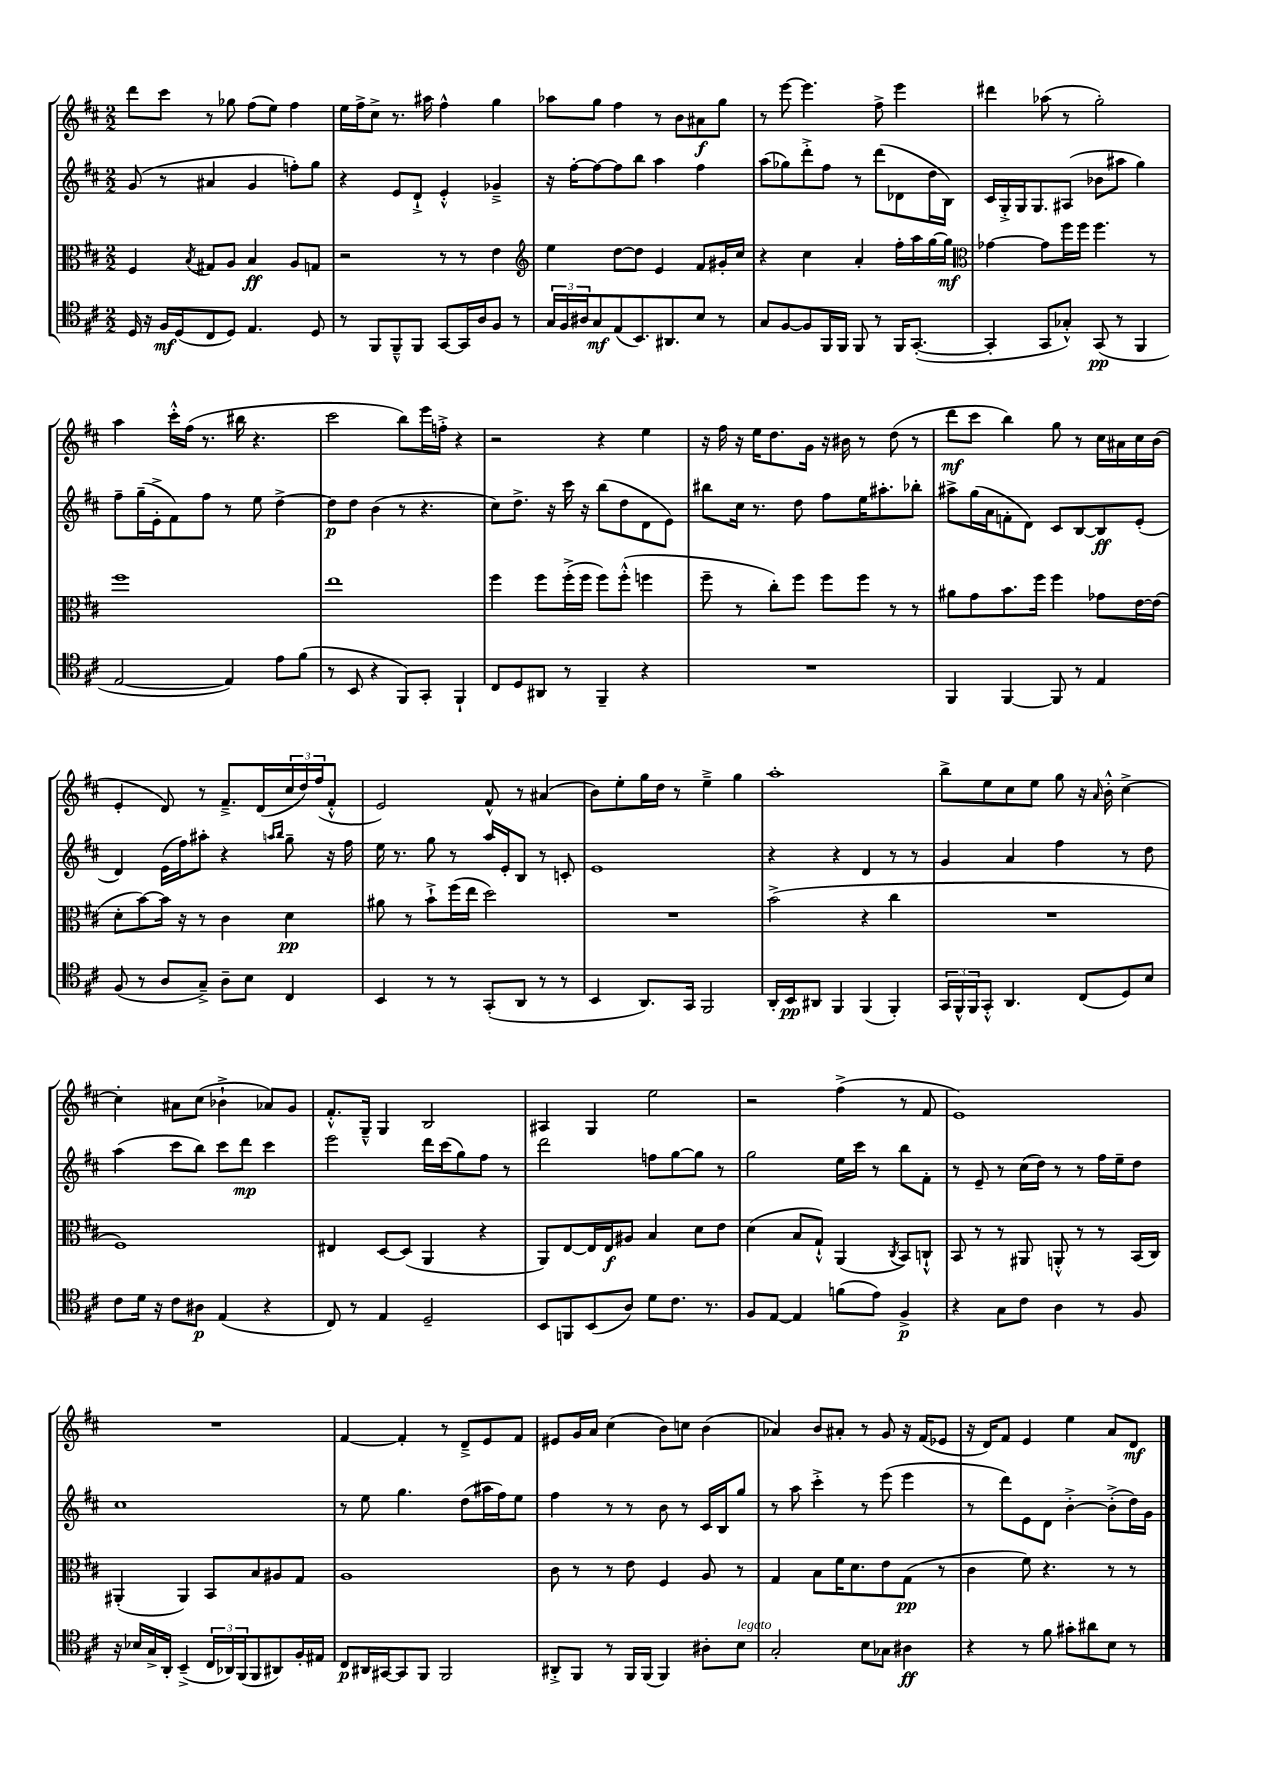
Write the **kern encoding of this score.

**kern	**dynam	**kern	**dynam	**kern	**dynam	**kern	**dynam
*part4	*part4	*part3	*part3	*part2	*part2	*part1	*part1
*staff4	*staff4	*staff3	*staff3	*staff2	*staff2	*staff1	*staff1
*clefC4	*	*clefC3	*	*clefG2	*	*clefG2	*
*k[f#c#]	*	*k[f#c#]	*	*k[f#c#]	*	*k[f#c#]	*
*M2/2	*	*M2/2	*	*M2/2	*	*M2/2	*
=8	=8	=8	=8	=8	=8	=8	=8
16D/	.	4F#/	.	(8g/	.	8ddd\L	.
16r	.	.	.	.	.	.	.
16F#/LL	mf	.	.	8r	.	8ccc#\J	.
(16D/J	.	.	.	.	.	.	.
.	.	8qB/	.	.	.	.	.
8C#/	.	8G#X/L	.	4a#X/	.	8r	.
8D/J)	.	8A/J	.	.	.	8gg-X\	.
4.E/	.	4B/	ff	4g/	.	(8ff#\L	.
.	.	.	.	.	.	8ee\J)	.
.	.	8A/L	.	8ffn'\L)	.	4ff#\	.
8D/	.	8Gn/J	.	8gg\J	.	.	.
=9	=9	=9	=9	=9	=9	=9	=9
8r	.	2r	.	4r	.	16ee\LL	.
.	.	.	.	.	.	16ff#^\J	.
8FF#/L	.	.	.	.	.	8cc#^\J	.
8FF#~^^/	.	.	.	8e/L	.	8.r	.
8FF#/J	.	.	.	8d`^/J	.	.	.
.	.	.	.	.	.	16aa#X\	.
[8GG/L	.	8r	.	4e'^^/	.	4ff#^^\	.
16GG/L]	.	8r	.	.	.	.	.
16A/J	.	.	.	.	.	.	.
8F#/J	.	4e\	.	4g-X~^/	.	4gg\	.
8r	.	.	.	.	.	.	.
=10	=10	=10	=10	=10	=10	=10	=10
*	*	*clefG2	*	*	*	*	*
24G/LL	.	4ee\	.	16r	.	8aa-X\L	.
24F#/	.	.	.	.	.	.	.
.	.	.	.	[16ff#'\KL	.	.	.
24A#X/J	.	.	.	.	.	.	.
8G/	mf	.	.	8ff#\_	.	8gg\J	.
(8E/	.	[8dd\L	.	8ff#\]	.	4ff#\	.
8.BB/)	.	8dd\J]	.	8bb\J	.	.	.
.	.	4e/	.	4aa\	.	8r	.
8.AA#X/	.	.	.	.	.	.	.
.	.	.	.	.	.	8b\L	.
8B/J	.	8f#/L	.	4ff#\	.	8a#X\	f
8r	.	16g#X'/L	.	.	.	8gg\J	.
.	.	16cc#/JJ	.	.	.	.	.
=11	=11	=11	=11	=11	=11	=11	=11
8G/L	.	4r	.	(8aa\L	.	8r	.
[8F#/	.	.	.	8gg-X\)	.	[8eee\	.
8F#/]	.	4cc#\	.	8ddd'^\	.	4.eee\]	.
16FF#/L	.	.	.	8ff#\J	.	.	.
16FF#/JJ	.	.	.	.	.	.	.
8FF#/	.	4a'/	.	8r	.	.	.
8r	.	.	.	(8ddd\L	.	8ff#^\	.
16FF#/KL	.	16ff#'\LL	.	8d-X\	.	4eee\	.
([8.GG'/J	.	16aa\	.	.	.	.	.
.	.	[16gg\	.	16dd\L	.	.	.
.	.	16gg\JJ]	mf	16B\JJ)	.	.	.
=12	=12	=12	=12	=12	=12	=12	=12
*	*	*clefC3	*	*	*	*	*
4GG'/]	.	[4g-X\	.	16c#/LL	.	4ddd#X\	.
.	.	.	.	16G'^/	.	.	.
.	.	.	.	16G/J	.	.	.
.	.	.	.	8.G/	.	.	.
8GG/L	.	8g-\L]	.	.	.	(8aa-X\	.
8G-X'^^/J)	.	16ff#\L	.	(8A#X/J	.	8r	.
.	.	16ff#\JJ	.	.	.	.	.
(8GG/	pp	4.ff#\	.	8b-X\L	.	2gg'\)	.
8r	.	.	.	8aa#X\J	.	.	.
4FF#/	.	.	.	4gg\)	.	.	.
.	.	8r	.	.	.	.	.
!!LO:LB:g=z
=13	=13	=13	=13	=13	=13	=13	=13
[2E/	.	1ff#	.	8ff#~\L	.	4aa\	.
.	.	.	.	(16gg~\L	.	.	.
.	.	.	.	16e'^\J	.	.	.
.	.	.	.	8f#\)	.	16ccc#'^^\LL	.
.	.	.	.	.	.	(16ff#\JJ	.
.	.	.	.	8ff#\J	.	8.r	.
4E/])	.	.	.	8r	.	.	.
.	.	.	.	.	.	16bb#X\	.
.	.	.	.	8ee\	.	4.r	.
8e\L	.	.	.	[4dd^\	.	.	.
(8f#\J	.	.	.	.	.	.	.
=14	=14	=14	=14	=14	=14	=14	=14
8r	.	1ee	.	8dd\L]	p	2ccc#\	.
8BB/	.	.	.	8dd\J	.	.	.
4r	.	.	.	(4b\	.	.	.
8FF#/L)	.	.	.	8r	.	8bb\L)	.
8GG'/J	.	.	.	4.r	.	16eee\L	.
.	.	.	.	.	.	16ffn'^\JJ	.
4FF#`/	.	.	.	.	.	4r	.
=15	=15	=15	=15	=15	=15	=15	=15
8C#/L	.	4ff#\	.	8cc#\L)	.	2r	.
8D/	.	.	.	8.dd^\J	.	.	.
8AA#X/J	.	8ff#\L	.	.	.	.	.
.	.	.	.	16r	.	.	.
8r	.	(16ff#'^\L	.	16ccc#\	.	.	.
.	.	16ff#\JJ	.	16r	.	.	.
4FF#~/	.	8ff#\L)	.	(8bb\L	.	4r	.
.	.	(8ff#'^^\J	.	8dd\	.	.	.
4r	.	4ffn\	.	8d\	.	4ee\	.
.	.	.	.	8e\J)	.	.	.
=16	=16	=16	=16	=16	=16	=16	=16
1r	.	8ff#~\	.	8bb#X\L	.	16r	.
.	.	.	.	.	.	16ff#\	.
.	.	8r	.	16cc#\Jk	.	16r	.
.	.	.	.	8.r	.	16ee\KL	.
.	.	8cc#'\L)	.	.	.	8.dd\	.
.	.	8ff#\J	.	8dd\	.	.	.
.	.	.	.	.	.	16g\Jk	.
.	.	8ff#\L	.	8ff#\L	.	16r	.
.	.	.	.	.	.	16b#X\	.
.	.	8ff#\J	.	16ee\K	.	8r	.
.	.	.	.	8.aa#X'\	.	.	.
.	.	8r	.	.	.	(8dd\	.
.	.	8r	.	8bb-X'\J	.	8r	.
=17	=17	=17	=17	=17	=17	=17	=17
4FF#/	.	8a#X\L	.	8aa#X^\L	.	8ddd\L	mf
.	.	8g\	.	(16gg\L	.	8ccc#\J	.
.	.	.	.	16a\J	.	.	.
[4FF#/	.	8.b\	.	8fn'\	.	4bb\)	.
.	.	.	.	8d\J)	.	.	.
.	.	16ff#\Jk	.	.	.	.	.
8FF#/]	.	4ff#\	.	8c#/L	.	8gg\	.
8r	.	.	.	[8B/	.	8r	.
4E/	.	8g-X\L	.	8B/]	ff	16cc#\LL	.
.	.	.	.	.	.	16a#X\	.
.	.	[16e\L	.	(8e'/J	.	16cc#\	.
.	.	(16e\JJ]	.	.	.	(16b\JJ	.
!!LO:LB:g=z
=18	=18	=18	=18	=18	=18	=18	=18
(8F#/	.	8d'\L	.	4d/)	.	4e'/	.
8r	.	[8b\)	.	.	.	.	.
8A/L	.	16b\Jk]	.	(16e\LL	.	8d/)	.
.	.	16r	.	16ff#\J)	.	.	.
8G~^/J)	.	8r	.	8aa#X'\J	.	8r	.
8A~\L	.	4c#\	.	4r	.	8.f#~^/L	.
8B\J	.	.	.	.	.	.	.
.	.	.	.	.	.	(16d/L	.
.	.	.	.	16qqaan/LL	.	.	.
.	.	.	.	16qqbb/JJ	.	.	.
4C#/	.	4d\	pp	8gg~\	.	24cc#/	.
.	.	.	.	.	.	24dd/)	.
.	.	.	.	.	.	(24ff#/J	.
.	.	.	.	16r	.	8f#'^^/J	.
.	.	.	.	16ff#\	.	.	.
=19	=19	=19	=19	=19	=19	=19	=19
4BB/	.	8a#X\	.	16ee\	.	2e/)	.
.	.	.	.	8.r	.	.	.
.	.	8r	.	.	.	.	.
8r	.	8b`^\L	.	8gg\	.	.	.
8r	.	(16ff#\L	.	8r	.	.	.
.	.	16ee\JJ	.	.	.	.	.
(8GG'/L	.	2dd\)	.	16aa/LL	.	8f#^^/	.
.	.	.	.	16e'/J	.	.	.
8AA/J	.	.	.	8B/J	.	8r	.
8r	.	.	.	8r	.	(4a#X/	.
8r	.	.	.	8cn'/	.	.	.
=20	=20	=20	=20	=20	=20	=20	=20
4BB/	.	1r	.	1e	.	8b\L)	.
.	.	.	.	.	.	8ee'\	.
8.AA/L)	.	.	.	.	.	16gg\L	.
.	.	.	.	.	.	16dd\JJ	.
.	.	.	.	.	.	8r	.
16GG/Jk	.	.	.	.	.	.	.
2FF#/	.	.	.	.	.	4ee~^\	.
.	.	.	.	.	.	4gg\	.
=21	=21	=21	=21	=21	=21	=21	=21
16AA'/LL	.	(2b^\	.	4r	.	1aa'	.
16BB/J	pp	.	.	.	.	.	.
8AA#X/J	.	.	.	.	.	.	.
4FF#/	.	.	.	4r	.	.	.
(4FF#/	.	4r	.	4d/	.	.	.
4FF#'/)	.	4cc#\	.	8r	.	.	.
.	.	.	.	8r	.	.	.
=22	=22	=22	=22	=22	=22	=22	=22
24GG/LL	.	1r	.	4g/	.	8bb^\L	.
24FF#^^/	.	.	.	.	.	.	.
24FF#/J	.	.	.	.	.	.	.
8GG'^^/J	.	.	.	.	.	8ee\	.
4.AA/	.	.	.	4a/	.	8cc#\	.
.	.	.	.	.	.	8ee\J	.
.	.	.	.	4ff#\	.	8gg\	.
(8C#/L	.	.	.	.	.	16r	.
.	.	.	.	.	.	16qqa/	.
.	.	.	.	.	.	16b'^^\	.
8D/)	.	.	.	8r	.	[4cc#^\	.
8B/J	.	.	.	8dd\	.	.	.
!!LO:LB:g=z
=23	=23	=23	=23	=23	=23	=23	=23
8c#\L	.	1F#)	.	(4aa\	.	4cc#'\]	.
16d\Jk	.	.	.	.	.	.	.
16r	.	.	.	.	.	.	.
8c#\L	.	.	.	8ccc#\L	.	8a#X\L	.
8A#X\J	p	.	.	8bb\J)	.	(8cc#\J	.
(4E/	.	.	.	8ccc#\L	.	4b-X`^\	.
.	.	.	.	8ddd\J	mp	.	.
4r	.	.	.	4ccc#\	.	8a-X/L)	.
.	.	.	.	.	.	8g/J	.
=24	=24	=24	=24	=24	=24	=24	=24
8C#/)	.	4E#X/	.	2eee\	.	8.f#'^^/L	.
8r	.	.	.	.	.	.	.
.	.	.	.	.	.	16G~^^/Jk	.
4E/	.	[8D/L	.	.	.	4G/	.
.	.	(8D/J]	.	.	.	.	.
2D~/	.	4AA/	.	16ddd\LL	.	2B/	.
.	.	.	.	(16ccc#\J	.	.	.
.	.	.	.	8gg\)	.	.	.
.	.	4r	.	8ff#\J	.	.	.
.	.	.	.	8r	.	.	.
=25	=25	=25	=25	=25	=25	=25	=25
8BB/L	.	8AA/L)	.	2ddd\	.	4A#X/	.
8FFn/	.	[8E/	.	.	.	.	.
(8BB/	.	16E/L]	.	.	.	4G/	.
.	.	16E/J	f	.	.	.	.
8A/J)	.	8A#X/J	.	.	.	.	.
8d\L	.	4B/	.	8ffn\L	.	2ee\	.
8.c#\J	.	.	.	[8gg\	.	.	.
.	.	8d\L	.	8gg\J]	.	.	.
8.r	.	.	.	.	.	.	.
.	.	8e\J	.	8r	.	.	.
=26	=26	=26	=26	=26	=26	=26	=26
8F#/L	.	(4d\	.	2gg\	.	2r	.
[8E/J	.	.	.	.	.	.	.
4E/]	.	8B/L	.	.	.	.	.
.	.	8G`^^/J)	.	.	.	.	.
(8fn\L	.	(4AA/	.	16ee\LL	.	(4ff#^\	.
.	.	.	.	16ccc#\JJ	.	.	.
8e\J)	.	.	.	8r	.	.	.
.	.	8qC#/	.	.	.	.	.
4F#^/	p	8BB/L)	.	8bb\L	.	8r	.
.	.	8Cn`^^/J	.	8f#'\J	.	8f#/	.
=27	=27	=27	=27	=27	=27	=27	=27
4r	.	8BB/	.	8r	.	1e)	.
.	.	8r	.	8e~/	.	.	.
8G\L	.	8r	.	8r	.	.	.
8c#\J	.	8AA#X/	.	(16cc#\LL	.	.	.
.	.	.	.	16dd\JJ)	.	.	.
4A\	.	8AAn'^^/	.	8r	.	.	.
.	.	8r	.	8r	.	.	.
8r	.	8r	.	16ff#\LL	.	.	.
.	.	.	.	16ee~\J	.	.	.
8F#/	.	(16BB/LL	.	8dd\J	.	.	.
.	.	16C#/JJ)	.	.	.	.	.
!!LO:LB:g=z
=28	=28	=28	=28	=28	=28	=28	=28
16r	.	(4AA#X'/	.	1cc#	.	1r	.
16B-X/LL	.	.	.	.	.	.	.
16G^/	.	.	.	.	.	.	.
16AA'/JJ	.	.	.	.	.	.	.
(4BB~^/	.	4AA#/)	.	.	.	.	.
24C#/LL	.	8BB/L	.	.	.	.	.
24AA-X/)	.	.	.	.	.	.	.
(24FF#/J	.	.	.	.	.	.	.
8FF#/	.	8B/	.	.	.	.	.
8AA#X/)	.	8A#X/	.	.	.	.	.
16F#'/L	.	8G/J	.	.	.	.	.
16E#X/JJ	.	.	.	.	.	.	.
=29	=29	=29	=29	=29	=29	=29	=29
8C#/L	p	1A	.	8r	.	[4f#/	.
16AA#X/L	.	.	.	8ee\	.	.	.
[16GG#X/J	.	.	.	.	.	.	.
8GG#/]	.	.	.	4.gg\	.	4f#'/]	.
8FF#/J	.	.	.	.	.	.	.
2FF#/	.	.	.	.	.	8r	.
.	.	.	.	(8dd\L	.	8d~^/L	.
.	.	.	.	16aa#X\L	.	8e/	.
.	.	.	.	16ff#\J)	.	.	.
.	.	.	.	8ee\J	.	8f#/J	.
=30	=30	=30	=30	=30	=30	=30	=30
8AA#X'^/L	.	8c#\	.	4ff#\	.	8e#X/L	.
8FF#/J	.	8r	.	.	.	16g/L	.
.	.	.	.	.	.	16a/JJ	.
8r	.	8r	.	8r	.	(4cc#\	.
16FF#/LL	.	8e\	.	8r	.	.	.
(16FF#/JJ	.	.	.	.	.	.	.
4FF#/)	.	4F#/	.	8b\	.	8b\L)	.
.	.	.	.	8r	.	8ccn\J	.
8A#X'\L	.	8A/	.	16c#/LL	.	(4b\	.
.	.	.	.	16B/J	.	.	.
!LO:TX:a:i:t=legato	!	!	!	!	!	!	!
8B\J	.	8r	.	8gg/J	.	.	.
=31	=31	=31	=31	=31	=31	=31	=31
2G'/	.	4G/	.	8r	.	4a-X/)	.
.	.	.	.	8aa\	.	.	.
.	.	8B\L	.	4ccc#'^\	.	8b/L	.
.	.	16f#\K	.	.	.	8a#X'/J	.
.	.	8.d\	.	.	.	.	.
8B\L	.	.	.	8r	.	8r	.
8G-X\J	.	8e\	.	(8eee\	.	8g/	.
4A#X\	ff	(8G\J	pp	4eee\	.	16r	.
.	.	.	.	.	.	(16f#/KL	.
.	.	8r	.	.	.	8e-X/J	.
=32	=32	=32	=32	=32	=32	=32	=32
4r	.	4c#\	.	8r	.	16r	.
.	.	.	.	.	.	16d/KL)	.
.	.	.	.	8ddd\L)	.	8f#/J	.
8r	.	8f#\)	.	8e\	.	4e/	.
8f#\	.	4.r	.	8d\J	.	.	.
8g#X'\L	.	.	.	[4b'^\	.	4ee\	.
8a#X\	.	.	.	.	.	.	.
8B\J	.	8r	.	(8b'^\L]	.	8a/L	.
8r	.	8r	.	16dd\L)	.	8d/J	mf
.	.	.	.	16g\JJ	.	.	.
==	==	==	==	==	==	==	==
*-	*-	*-	*-	*-	*-	*-	*-
